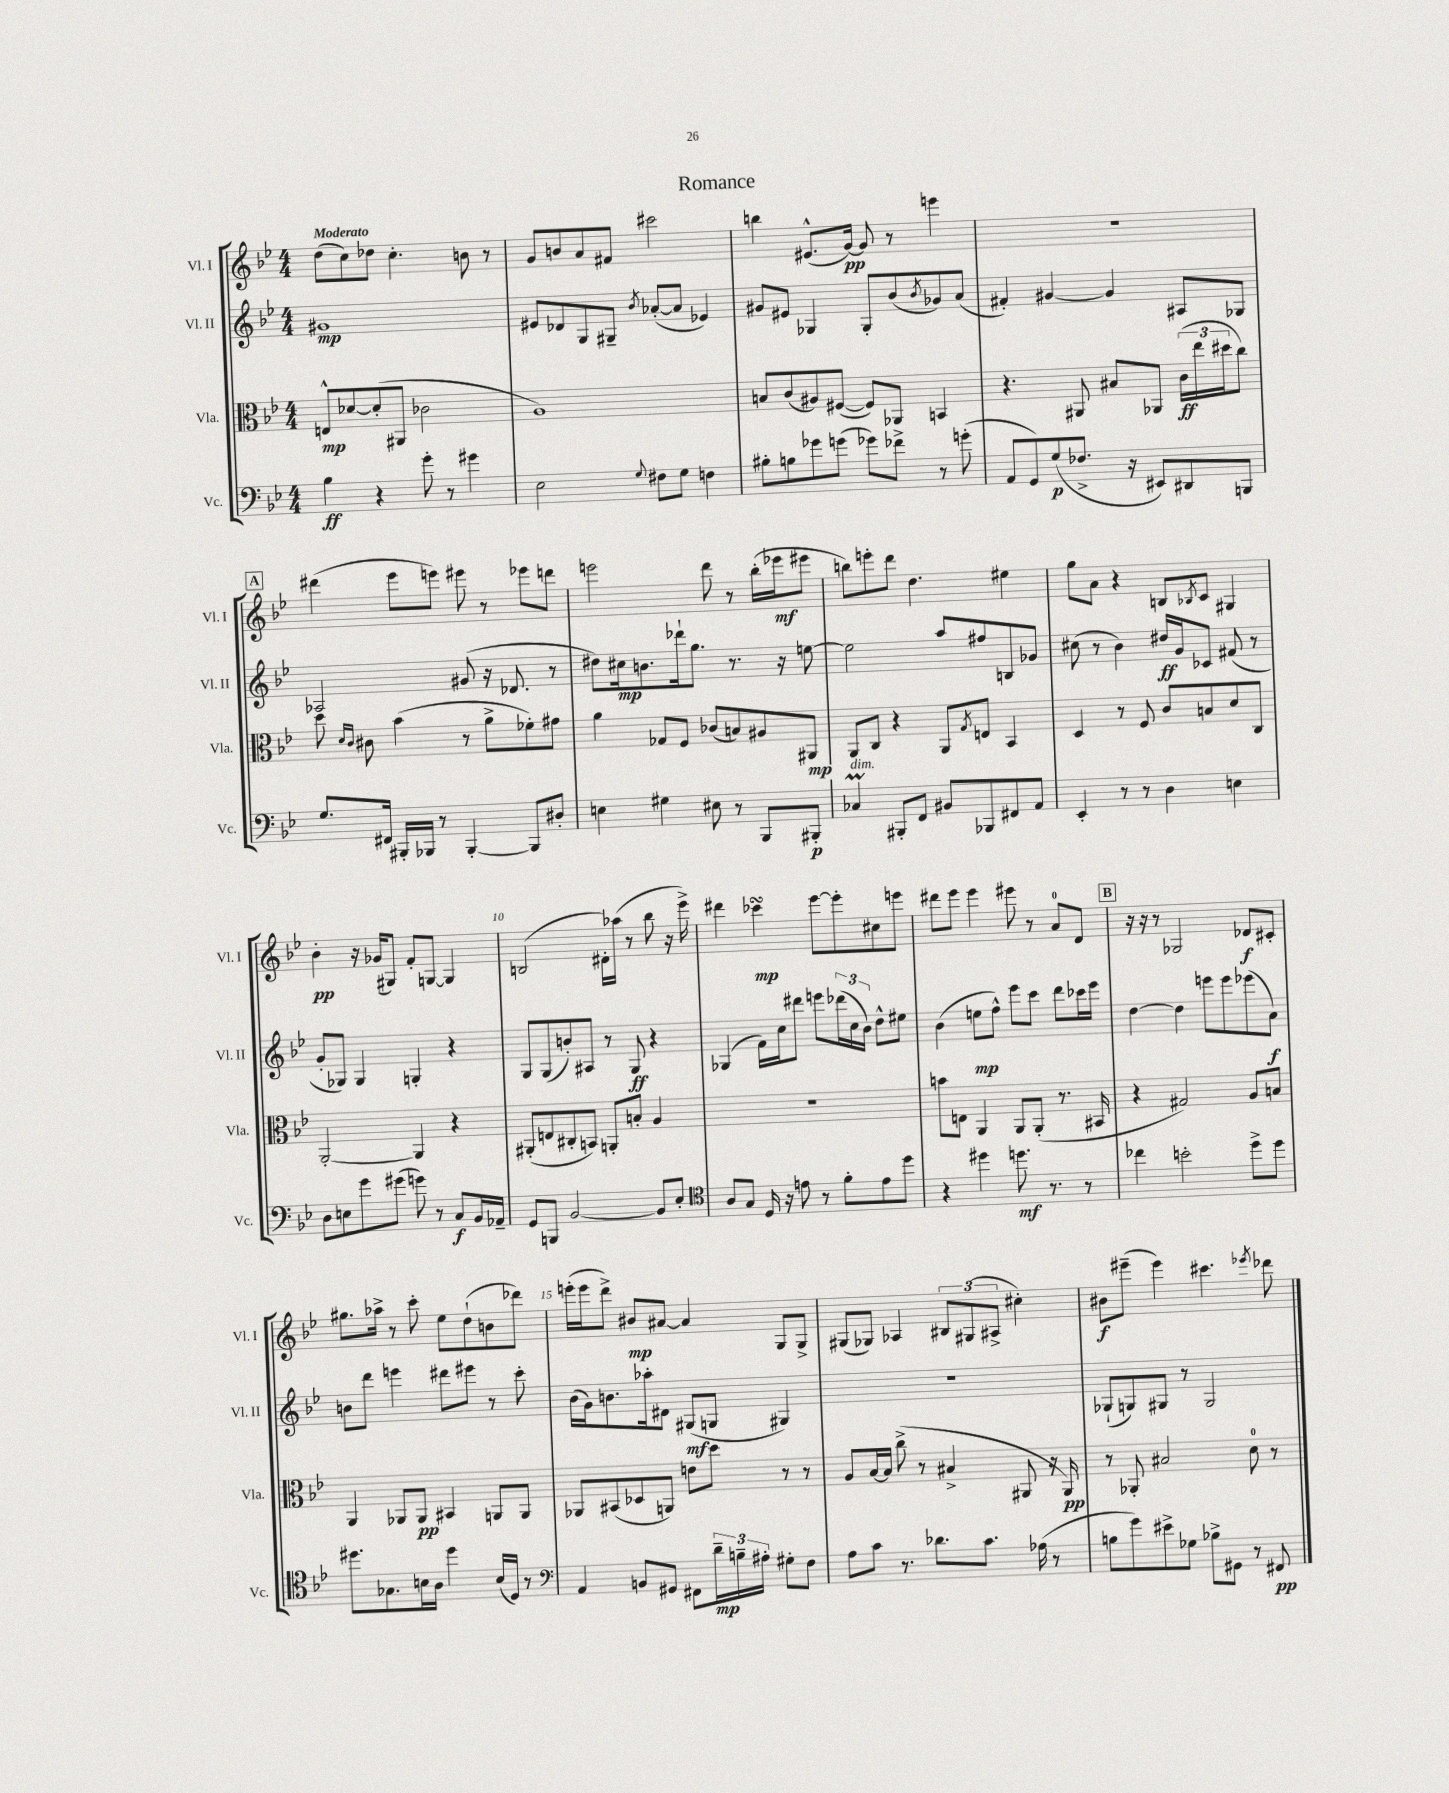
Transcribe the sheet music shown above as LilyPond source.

\header { title = "Romance" }
<<
\new StaffGroup <<
\new Staff = "s0" \with { instrumentName = "Vl. I" shortInstrumentName = "Vl. I" } {
    \clef treble \key bes \major \numericTimeSignature \time 4/4 \tempo "Moderato"
    d''8( c''8) des''8 c''4.-. b'8 r8 |
    g'8 b'8 a'8 fis'8 cis'''2 |
    b''4 eis'8.-^( g'16~\pp) g'8 r8 e'''4 |
    R1 |
    \mark \markup { \box "A" } dis'''4( ees'''8 e'''8) eis'''8 r8 ees'''8 d'''8 |
    e'''2 d'''8 r8 bes''16-.( ees'''16\mf eis'''8 |
    b''8) e'''8-. d'''8 d''4. eis''4 |
    g''8 a'8 r4 b8 \acciaccatura { bes8 } c'8 gis4 |
    bes'4-.\pp r16 ges'16( gis8) f'8-. g8~ g4 |
    b2( dis'16-.) aes''16( r8 bes''8 r16 ees'''16->) |
    dis'''4 ces'''4\turn\mp ees'''8~ ees'''8-. cis''8 e'''8 |
    dis'''8 ees'''8 ees'''4 eis'''8 r8 a'8-0 d'8 |
    \mark \markup { \box "B" } r16 r16 r8 ges2 des'8\f cis'8-. |
    gis''8. aes''16-> r8 c'''8-. ees''8 d''8-!( b'8 des'''8) |
    e'''16-.( e'''16 d'''8->) bis'8\mp ais'8~ ais'4 g8 g8-> |
    gis8( ges8) aes4 \tuplet 3/2 { bis8 gis8( ais8-> } cis''4-.) |
    bis'8\f eis'''8--( eis'''4) cis'''4. \acciaccatura { ees'''8 } des'''8 \bar "|." |
}
\new Staff = "s1" \with { instrumentName = "Vl. II" shortInstrumentName = "Vl. II" } {
    \clef treble \key bes \major \numericTimeSignature \time 4/4
    gis'1\mp |
    eis'8 des'8 g8 gis8-- \acciaccatura { bes'8 } aes'8~-.( aes'8 ees'4) |
    gis'8 eis'8 ges4 ges8-. bes'8( \acciaccatura { bes'8 } ges'8) a'8( |
    fis'4-.) gis'4~ gis'4 ais8 ges8 |
    \mark \markup { \box "A" } aes2 gis'8( r16 des'8. r8 |
    dis''8) cis''16\mp b'8. des'''16-! g''8. r8. r16 e''8~ |
    e''2 a''8 fis''8 b8 ges'8 |
    cis''8( r8 bes'4) dis''16\ff g'16 ces'8 fis'8( r8 |
    g'8-. ges8) ges4 g4-. r4 |
    g8 g8( b'8-.) ais8 r8 g8\ff r4 |
    ges4( f'16) c''16 dis'''8 e'''8 \tuplet 3/2 { des'''16( c''16 bes'16) } d''8-^ eis''8 |
    bes'4( e''8\mp f''8-^) ees'''8 c'''8 d'''8 ces'''16 ees'''16 |
    \mark \markup { \box "B" } d''4~ d''4 e'''8 e'''8 ees'''8( a'8\f) |
    b'8 d'''8 e'''4 dis'''8 eis'''8 r8 c'''8-. |
    bes'16( g'16) b'8. aes''16-. dis'8 gis8\mf( g8 gis4) |
    r1 |
    ges8-!( g8) gis8 r8 gis2 \bar "|." |
}
\new Staff = "s2" \with { instrumentName = "Vla." shortInstrumentName = "Vla." } {
    \clef alto \key bes \major \numericTimeSignature \time 4/4
    e8-^\mp des'8~ des'8-.( ais,8 ces'2 |
    a1) |
    b8 c'8( ais8) fis8~( fis8) aes,8 b,4 |
    r4. ais,8 bis8 aes,8 \tuplet 3/2 { c'16\ff( ees''16 dis''16 } c''8) |
    \mark \markup { \box "A" } d''8 \grace { d'16 c'16 } cis'8 bes'4( r8 a'8-> fes'8-.) gis'8 |
    a'4 ges8 f8 ces'8( b8) ais8 ais,8\mp |
    a,8 c8 r4 a,8 \acciaccatura { g8 } e8 bes,4 |
    d4 r8 f8 c'8 b8 d'8 c8 |
    a,2~-. a,4 r4 |
    ais,8-.( e8 cis8-. b,8) a,8-. b8-. a4 |
    R1 |
    b'8 e8 a,4 a,8 a,8-.( r8. bis,16 |
    \mark \markup { \box "B" } r4 gis2) a8 b8 |
    a,4 aes,8 aes,8\pp bis,4 a,8 a,8 |
    aes,8 bis,8( des8 a,8) e'8 d''8 r8 r8 |
    a8 bes16~ bes16 c''8->( r8 bis4-> ais,8 r16 ais,16\pp) |
    r8 aes,8-. bis2 d'8-0 r8 \bar "|." |
}
\new Staff = "s3" \with { instrumentName = "Vc." shortInstrumentName = "Vc." } {
    \clef bass \key bes \major \numericTimeSignature \time 4/4
    bes4\ff r4 g'8-. r8 gis'4 |
    ees2 \appoggiatura { g8 } fis8 g8 f4 |
    bis8-. b8 ges'8 g'8( ges'8) fes'8-> r8 g'8-.( |
    a,8 g,8) g8\p( fes8.-> r16 eis,8) dis,8 b,,8 |
    \mark \markup { \box "A" } g8. fis,16 bis,,16-. bes,,16 r8 bes,,4~-. bes,,8 dis8-. |
    e4 gis4 eis8 r8 bes,,8 bis,,8-.\p |
    ces4\prall^\markup { \italic "dim." } bis,,8-. f,8 bis,8 bes,,8 fis,8 a,8 |
    ees,4-. r8 r8 d4 e4 |
    d8 e8 g'8 gis'8( g'8) r8 c8\f bes,16 aes,16-- |
    g,8 b,,8 bes,2~ bes,8 ees8-. |
    \clef tenor a8 g8 d16 r16 e'8 r8 f'8-. e'8 d''8 |
    r4 dis''4 d''8.\mf r8. r8 |
    \mark \markup { \box "B" } ces''4 b'2-. d''8-> d''8 |
    dis''8. ges8. b16 a16 dis''4 b16( d16) r8 |
    \clef bass a,4 b,8 gis,8 fis,8 \tuplet 3/2 { d'16--\mp b16-- ais16-. } gis8-. f8 |
    a8 c'8 r8. des'8. c'8. aes16( r8 |
    b8 g'8) eis'8-> ges8 bes8-> gis,8 r8 fis,8\pp \bar "|." |
}
>>
>>
\layout { \context { \Score \override BarNumber.break-visibility = ##(#f #t #t) barNumberVisibility = #(every-nth-bar-number-visible 5) } }
